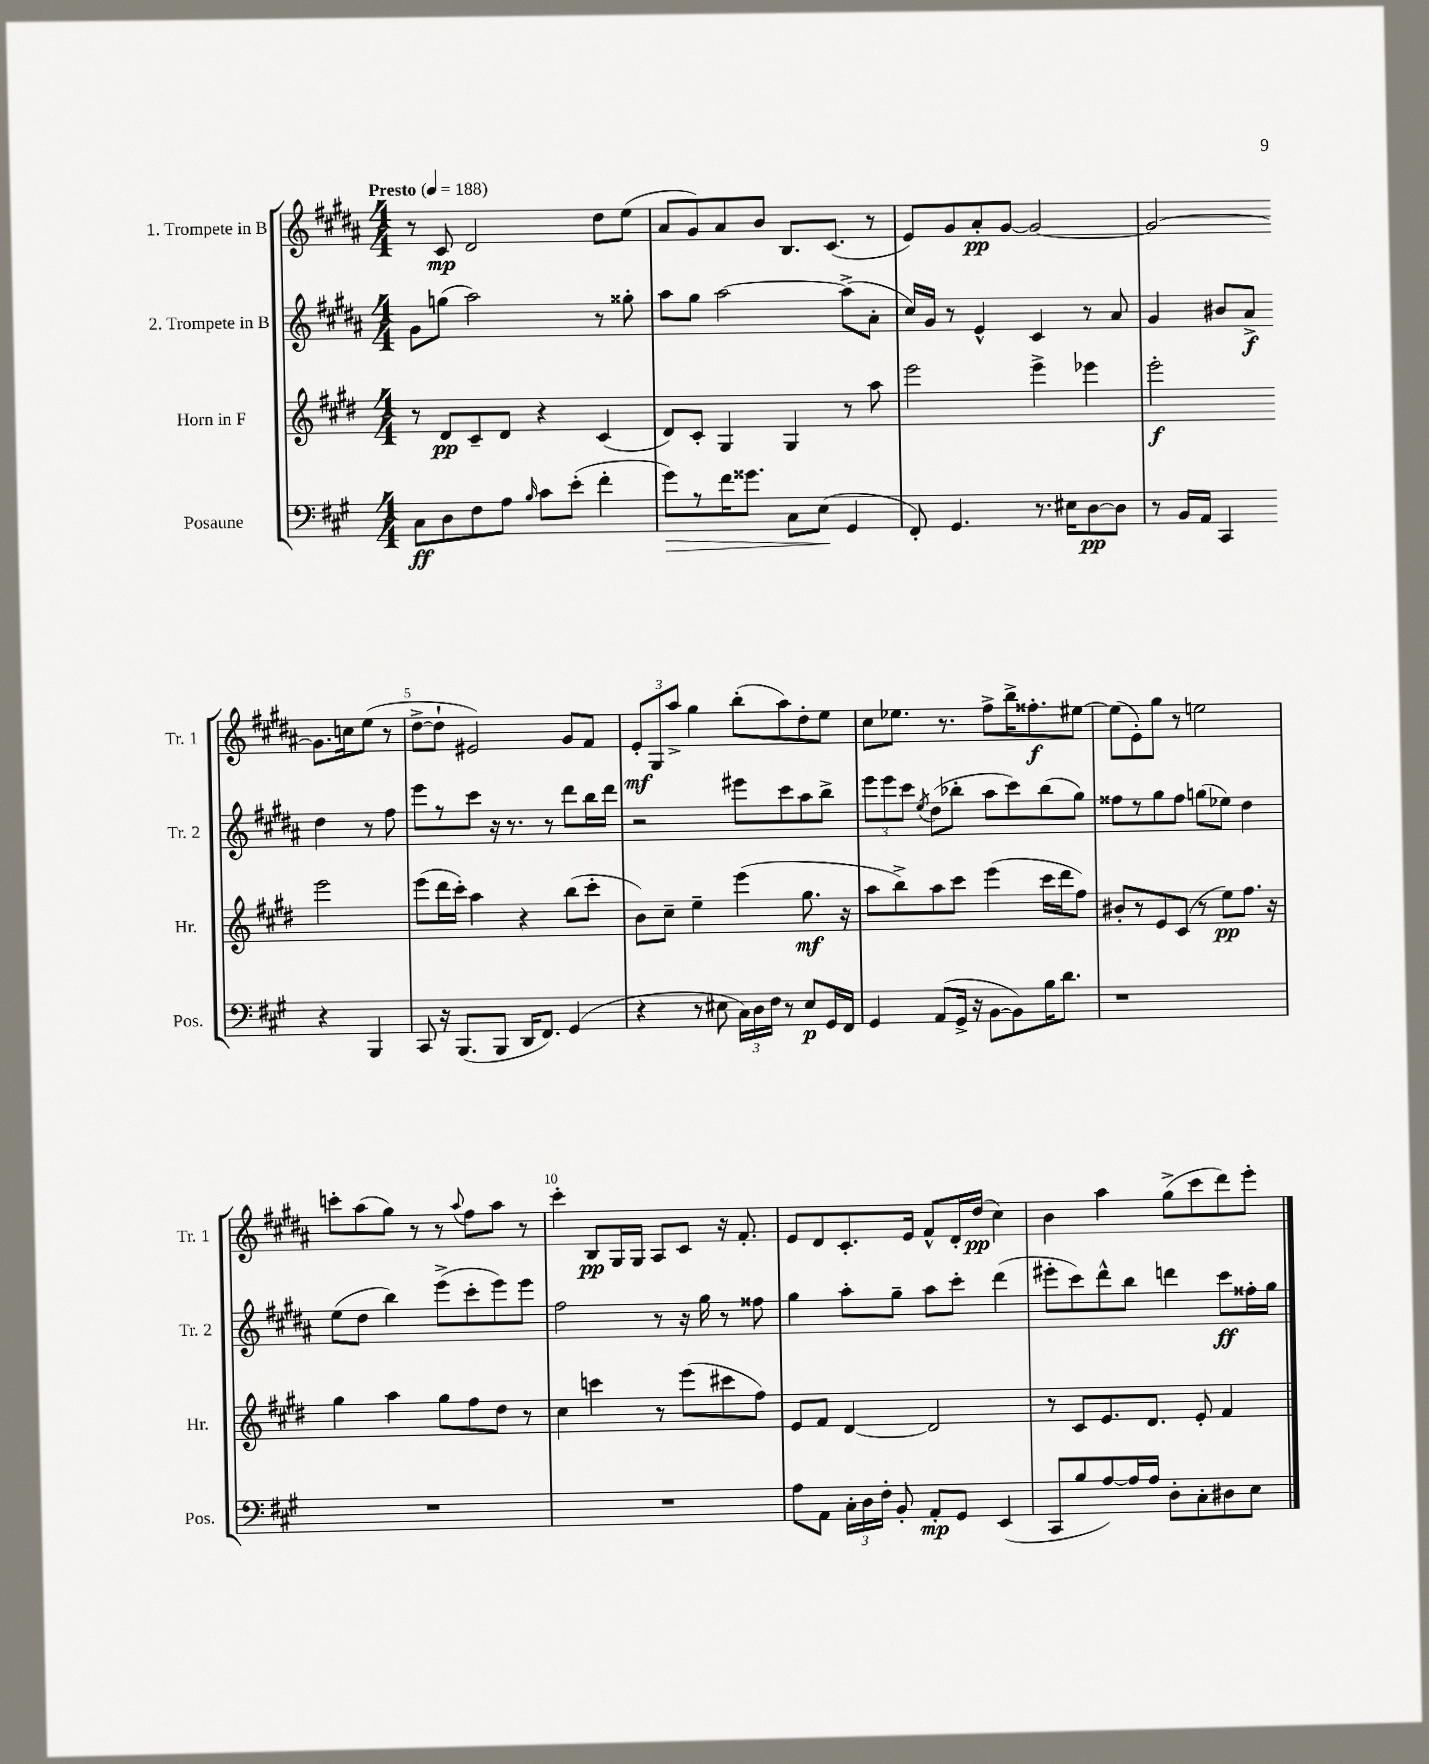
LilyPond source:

<<
\new StaffGroup <<
\new Staff = "s0" \with { instrumentName = "1. Trompete in B" shortInstrumentName = "Tr. 1" } {
    \clef treble \key b \major \numericTimeSignature \time 4/4 \tempo "Presto" 4 = 188
    \autoBeamOff r8 cis'8\mp dis'2 dis''8[ e''8]( |
    ais'8[ gis'8) ais'8 b'8] b8.[ cis'8.]( r8 |
    e'8[) gis'8 ais'8-.\pp gis'8]~ gis'2~ |
    gis'2~ gis'8.[ c''16 e''8]( r8 |
    dis''8[~-> dis''8]-! eis'2) gis'8[ fis'8] |
    \tuplet 3/2 { e'8[-.\mf gis8 ais''8]-> } gis''4 b''8[-.( ais''8) dis''8-. e''8] |
    cis''8[ ees''8.] r8. fis''8[-> b''16-> fisis''8.-.\f eis''8]~ |
    eis''8[( e'8-.) gis''8] r8 e''2 |
    c'''8[-. ais''8( gis''8]) r8 r8 \appoggiatura { ais''8 } fis''8[ ais''8] r8 |
    cis'''4-. b8[\pp gis16 gis16] ais8[ cis'8] r16 fis'8.-. |
    e'8[ dis'8 cis'8.-. e'16] fis'8[-^ dis'16-. dis''16]\pp( cis''4) |
    b'4 ais''4 gis''8[->( cis'''8 dis'''8) e'''8]-. \bar "|." |
}
\new Staff = "s1" \with { instrumentName = "2. Trompete in B" shortInstrumentName = "Tr. 2" } {
    \clef treble \key b \major \numericTimeSignature \time 4/4
    \autoBeamOff gis'8[ g''8]( ais''2) r8 gisis''8-. |
    ais''8[ gis''8] ais''2~ ais''8[->( ais'8]-. |
    cis''16[) gis'16] r8 e'4-^ cis'4 r8 ais'8 |
    gis'4 bis'8[ ais'8]->\f dis''4 r8 fis''8 |
    e'''8[ r8 cis'''8] r16 r8. r8 dis'''8[ b''16 dis'''16] |
    r2 eis'''8[ cis'''8 ais''8 b''8]-> |
    \tuplet 3/2 { e'''8[ e'''8 cis'''8] } \acciaccatura { e''8 } dis''8[( bes''8]-. ais''8[ cis'''8) bes''8( gis''8]) |
    fisis''8[ r8 gis''8 fisis''8] g''8[( ees''8]) dis''4 |
    e''8[( dis''8] b''4) e'''8[->( cis'''8-. e'''8) e'''8] |
    fis''2 r8 r16 gis''16 r8 fisis''8 |
    gis''4 ais''8[-. gis''8]-- ais''8[ cis'''8]-. dis'''4( |
    eis'''8[-. cis'''8) dis'''8-^ b''8] d'''4 cis'''8[\ff fisis''16-. gis''16] \bar "|." |
}
\new Staff = "s2" \with { instrumentName = "Horn in F" shortInstrumentName = "Hr." } {
    \clef treble \key e \major \numericTimeSignature \time 4/4
    \autoBeamOff r8 dis'8[\pp cis'8-- dis'8] r4 cis'4( |
    dis'8[) cis'8]-. gis4 gis4 r8 a''8 |
    e'''2 e'''4-> ees'''4 |
    e'''2-.\f e'''2 |
    e'''8[( dis'''16 cis'''16]-.) a''4 r4 b''8[( cis'''8]-. |
    b'8[) cis''8]-- e''4-- e'''4( gis''8.\mf r16 |
    a''8[ b''8->) a''8 cis'''8] e'''4( cis'''16[ dis'''16 fis''8]) |
    bis'8[-. r8 e'8 cis'8]( r8 e''8[\pp) fis''8.] r16 |
    gis''4 a''4 gis''8[ fis''8 dis''8] r8 |
    cis''4 c'''4 r8 e'''8[( cis'''8 fis''8]) |
    e'8[ fis'8] dis'4~ dis'2 |
    r8 cis'8[ e'8. dis'8.] e'8-. fis'4 \bar "|." |
}
\new Staff = "s3" \with { instrumentName = "Posaune" shortInstrumentName = "Pos." } {
    \clef bass \key a \major \numericTimeSignature \time 4/4
    \autoBeamOff cis8[\ff d8 fis8 a8] \grace { b16 } cis'8[ e'8]-.( fis'4-. |
    gis'8[\>) r8 fis'16 gisis'8.] cis8[ e8]\!( gis,4 |
    fis,8-.) gis,4. r8. eis16[ d8~\pp d8] |
    r8 b,16[ a,16] cis,4 r4 b,,4 |
    cis,8 r16 b,,8.[( b,,8] d,16[ fis,8.]) gis,4( |
    r4 r8 eis8 \tuplet 3/2 { cis16[) d16 fis16] } r8 eis8[\p gis,16 fis,16] |
    gis,4 a,8[( gis,16]-> r16 b,8[~ b,8) b16 d'8.] |
    r1 |
    R1 |
    R1 |
    a8[ a,8] \tuplet 3/2 { cis16[-. d16 fis16]-. } b,8-. a,8[-.\mp gis,8] e,4( |
    cis,8[ b8 a8~) a16 a16] d8[-. cis8-. dis8 e8] \bar "|." |
}
>>
>>
\layout { \context { \Score \override BarNumber.break-visibility = ##(#f #t #t) barNumberVisibility = #(every-nth-bar-number-visible 5) } }
